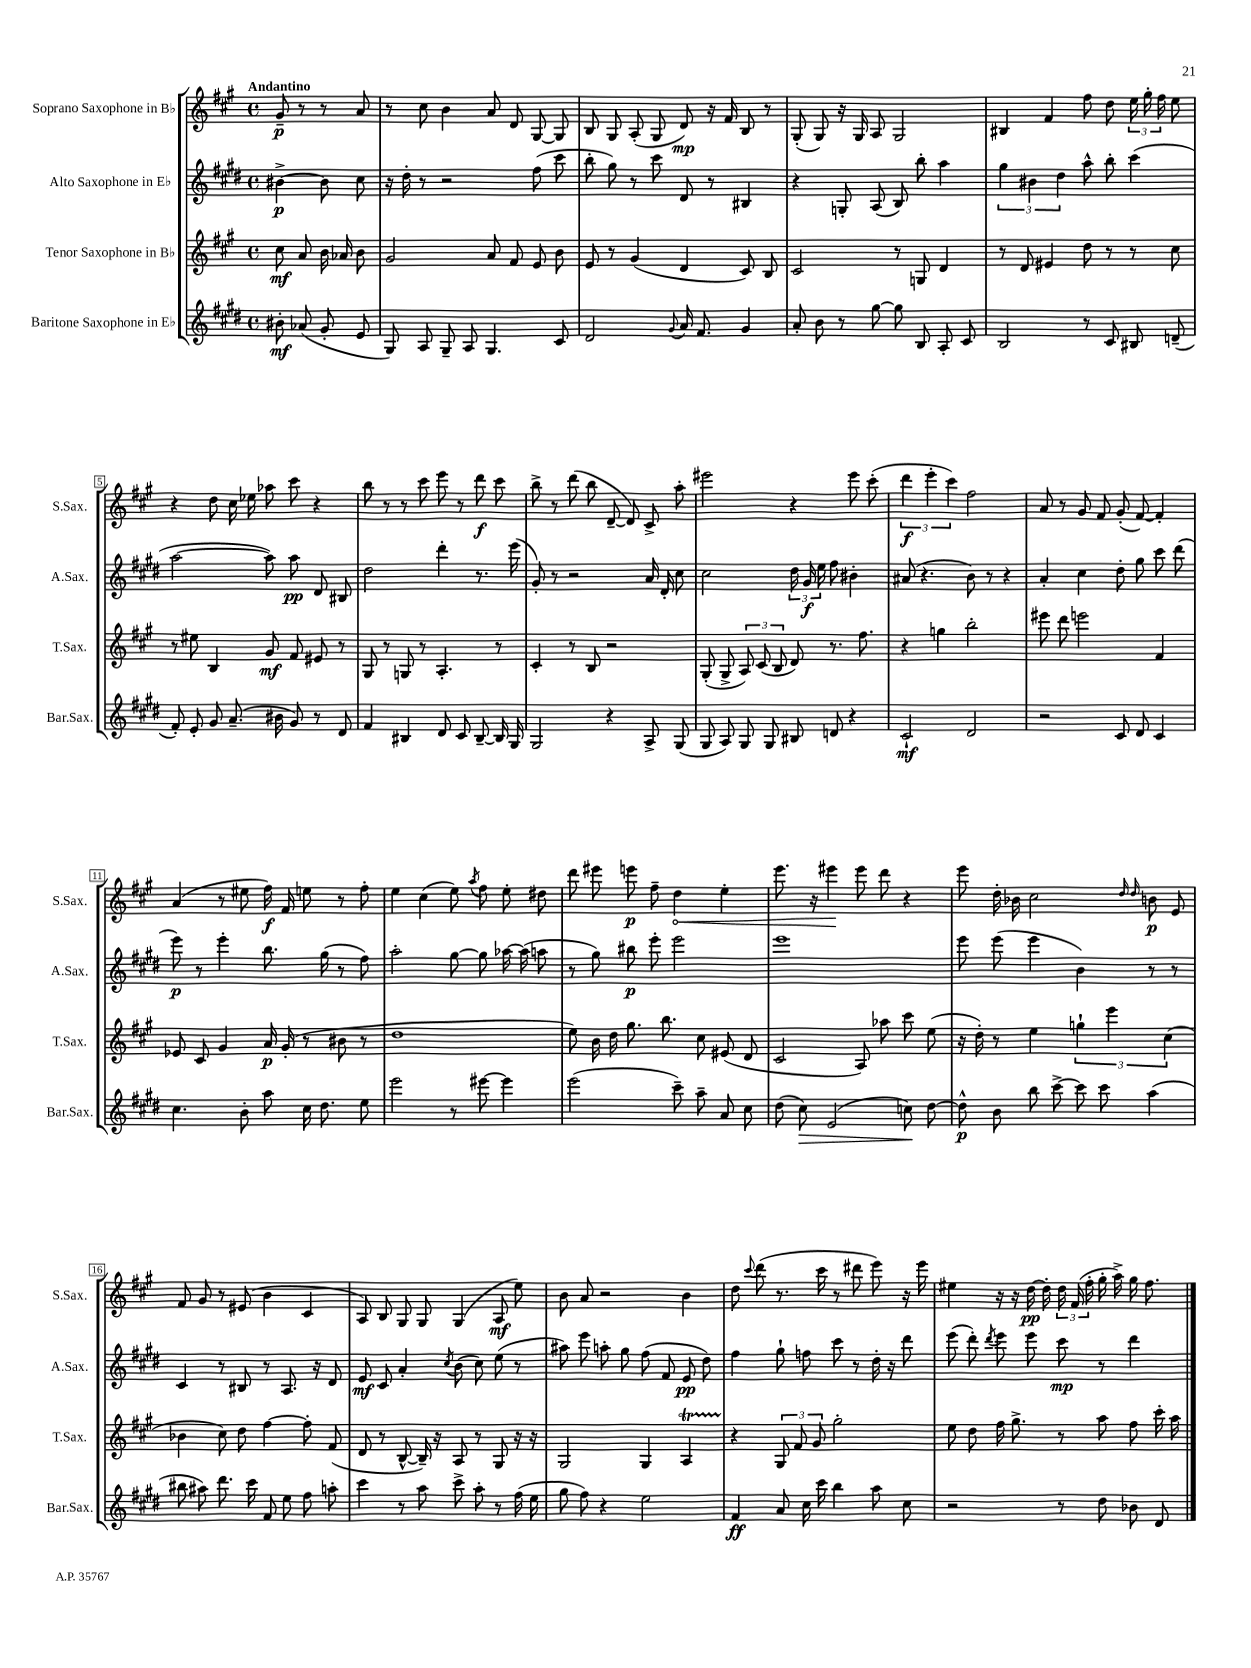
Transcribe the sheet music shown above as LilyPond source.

<<
\new StaffGroup <<
\new Staff = "s0" \with { instrumentName = "Soprano Saxophone in Bb" shortInstrumentName = "S.Sax." } {
    \clef treble \key a \major \defaultTimeSignature \time 4/4 \partial 2 \tempo "Andantino"
    \autoBeamOff gis'8--\p r8 r8 a'8 |
    r8 cis''8 b'4 a'8 d'8 gis8~ gis8 |
    b8 gis8 a8-.( gis8 d'8\mp) r16 fis'16 b8 r8 |
    gis8-.( gis8) r16 gis16 a8 gis2 |
    bis4 fis'4 fis''8 d''8 \tuplet 3/2 { e''16 gis''16-. fis''16 } e''8 |
    r4 d''8 cis''16 ees''16 aes''8 cis'''8 r4 |
    b''8 r8 r8 cis'''8 e'''8 r8 d'''8\f cis'''8 |
    b''8-> r8 d'''8( b''8 d'8~-- d'8) cis'8-> a''8-. |
    eis'''2 r4 eis'''8 cis'''8-.( |
    \tuplet 3/2 { d'''4\f e'''4-. cis'''4) } fis''2 |
    a'8 r8 gis'8 fis'8 gis'8-.( fis'8~) fis'4-. |
    a'4( r8 eis''8 fis''16\f) fis'16 e''8 r8 fis''8-. |
    e''4 cis''4( e''8) \acciaccatura { a''8 } fis''8 e''8-. dis''8 |
    d'''8 eis'''8 e'''8\p fis''8-- \once \override Hairpin.circled-tip = ##t d''4\< e''4-. |
    e'''8. r16 eis'''4\! eis'''8 d'''8 r4 |
    e'''8 d''16-. bes'16 cis''2 \grace { d''16 d''16 } b'8\p e'8 |
    fis'8 gis'8 r8 eis'8( b'4 cis'4 |
    a8) b8 gis8 gis8 gis4( a8\mf e''8) |
    b'8 a'8 r2 b'4 |
    d''8 \appoggiatura { cis'''8 } d'''8( r8. cis'''16 r8 dis'''8 e'''8) r16 e'''16 |
    eis''4 r16 r16 d''16~\pp d''16-. \tuplet 3/2 { d''16 fis'16( fis''16-. } gis''16-. a''16->) gis''16 fis''8. \bar "|." |
}
\new Staff = "s1" \with { instrumentName = "Alto Saxophone in Eb" shortInstrumentName = "A.Sax." } {
    \clef treble \key e \major \defaultTimeSignature \time 4/4 \partial 2
    \autoBeamOff bis'4~->\p bis'8 cis''8 |
    r16 dis''16-. r8 r2 fis''8( cis'''8 |
    b''8-. gis''8) r8 cis'''8 dis'8 r8 bis4 |
    r4 g8-. a8( b8) b''8-. a''4 |
    \tuplet 3/2 { gis''4 bis'4 dis''4 } a''8-^ b''8-. cis'''4( |
    a''2~ a''8) a''8\pp dis'8 bis8 |
    dis''2 dis'''4-. r8. e'''16( |
    gis'8-.) r8 r2 a'16 dis'16-. cis''8 |
    cis''2 \tuplet 3/2 { dis''16 gis'16\f e''16 } fis''8 bis'4-. |
    ais'8( r4. b'8) r8 r4 |
    a'4-. cis''4 dis''8-. gis''8 cis'''8 dis'''8( |
    e'''8\p) r8 e'''4-. b''8. gis''16( r8 fis''8) |
    a''2-. gis''8~ gis''8 aes''16~ aes''16( a''8 |
    r8 gis''8) bis''8\p e'''8-. e'''2 |
    e'''1 |
    e'''8 e'''8( e'''4 b'4) r8 r8 |
    cis'4 r8 bis8 r8 a8. r16 dis'8 |
    e'8\mf cis'8 a'4-. \acciaccatura { cis''8 } b'8( cis''8) e''8( r8 |
    ais''8) e'''8 a''8-. gis''8 fis''8( fis'8 e'8\pp dis''8) |
    fis''4 gis''8-! f''8 cis'''8 r8 dis''16-. r16 dis'''8 |
    e'''8( dis'''8-.) \acciaccatura { dis'''8 } e'''8 e'''8 cis'''8\mp r8 dis'''4 \bar "|." |
}
\new Staff = "s2" \with { instrumentName = "Tenor Saxophone in Bb" shortInstrumentName = "T.Sax." } {
    \clef treble \key a \major \defaultTimeSignature \time 4/4 \partial 2
    \autoBeamOff cis''8\mf a'8 b'16 aes'16 b'8 |
    gis'2 a'8 fis'8 e'8 b'8 |
    e'8 r8 gis'4( d'4 cis'8) b8 |
    cis'2 r8 g8 d'4 |
    r8 d'8 eis'4 d''8 r8 r8 cis''8 |
    r8 eis''8 b4 gis'8\mf fis'8 eis'8 r8 |
    gis8 r8 g8 r8 a4.-. r8 |
    cis'4-. r8 b8 r2 |
    gis8-.( gis8-> \tuplet 3/2 { a8) cis'8( b8 } d'8) r8. fis''8. |
    r4 g''4 b''2-. |
    eis'''8 d'''8 e'''2 fis'4 |
    ees'8 cis'8 gis'4 a'16\p gis'16-.( r8 bis'8 r8 |
    d''1 |
    e''8) b'16 d''16 gis''8. b''8. cis''8 eis'8( d'8 |
    cis'2 a8) aes''8 cis'''8 e''8( |
    r16 d''16-.) r8 e''4 \tuplet 3/2 { g''4-! e'''4 cis''4( } |
    bes'4 cis''8) d''8 fis''4~ fis''8-. fis'8( |
    d'8 r8 b8~-^ b16--) r16 a8 r8 gis8 r16 r16 |
    gis2 gis4 a4\startTrillSpan |
    r4\stopTrillSpan \tuplet 3/2 { gis8 fis'8 gis'8 } gis''2-. |
    e''8 d''8 fis''16 gis''8.-> r8 a''8 fis''8 cis'''16-. a''16 \bar "|." |
}
\new Staff = "s3" \with { instrumentName = "Baritone Saxophone in Eb" shortInstrumentName = "Bar.Sax." } {
    \clef treble \key e \major \defaultTimeSignature \time 4/4 \partial 2
    \autoBeamOff bis'8-.\mf aes'8( gis'8-. e'8 |
    gis8) a8 gis8-- a8 gis4. cis'8 |
    dis'2 \appoggiatura { gis'8 } a'16 fis'8. gis'4 |
    a'8-. b'8 r8 gis''8~ gis''8 b8 a8-. cis'8 |
    b2 r8 cis'8 bis8 d'8--( |
    fis'8-.) e'8-. gis'8 a'8.--( bis'16 gis'8) r8 dis'8 |
    fis'4 bis4 dis'8 cis'8 bis8~-- bis16 gis16 |
    gis2 r4 a8-> gis8( |
    gis8 a8) gis8 gis8 bis8 d'8 r4 |
    cis'2-!\mf dis'2 |
    r2 cis'8 dis'8 cis'4 |
    cis''4. b'8-. a''8 cis''16 dis''8. e''8 |
    e'''2 r8 eis'''8~ eis'''4 |
    e'''2( cis'''8--) a''8-- a'8 cis''8 |
    dis''8( cis''8\>) e'2( c''8\!) dis''8~ |
    dis''8-^\p b'8 b''8 cis'''8~-> cis'''8 cis'''8 a''4( |
    bis''8 ais''8) dis'''8. cis'''16 fis'8 e''8 fis''8 a''8-. |
    cis'''4 r8 a''8 cis'''8-> a''8-. r8 fis''16( e''16 |
    gis''8 fis''8) r4 e''2 |
    fis'4\ff a'8 cis''16 cis'''16 b''4 a''8 cis''8 |
    r2 r8 dis''8 bes'8 dis'8 \bar "|." |
}
>>
>>
\layout { \context { \Score \override BarNumber.stencil = #(make-stencil-boxer 0.1 0.3 ly:text-interface::print) } }
